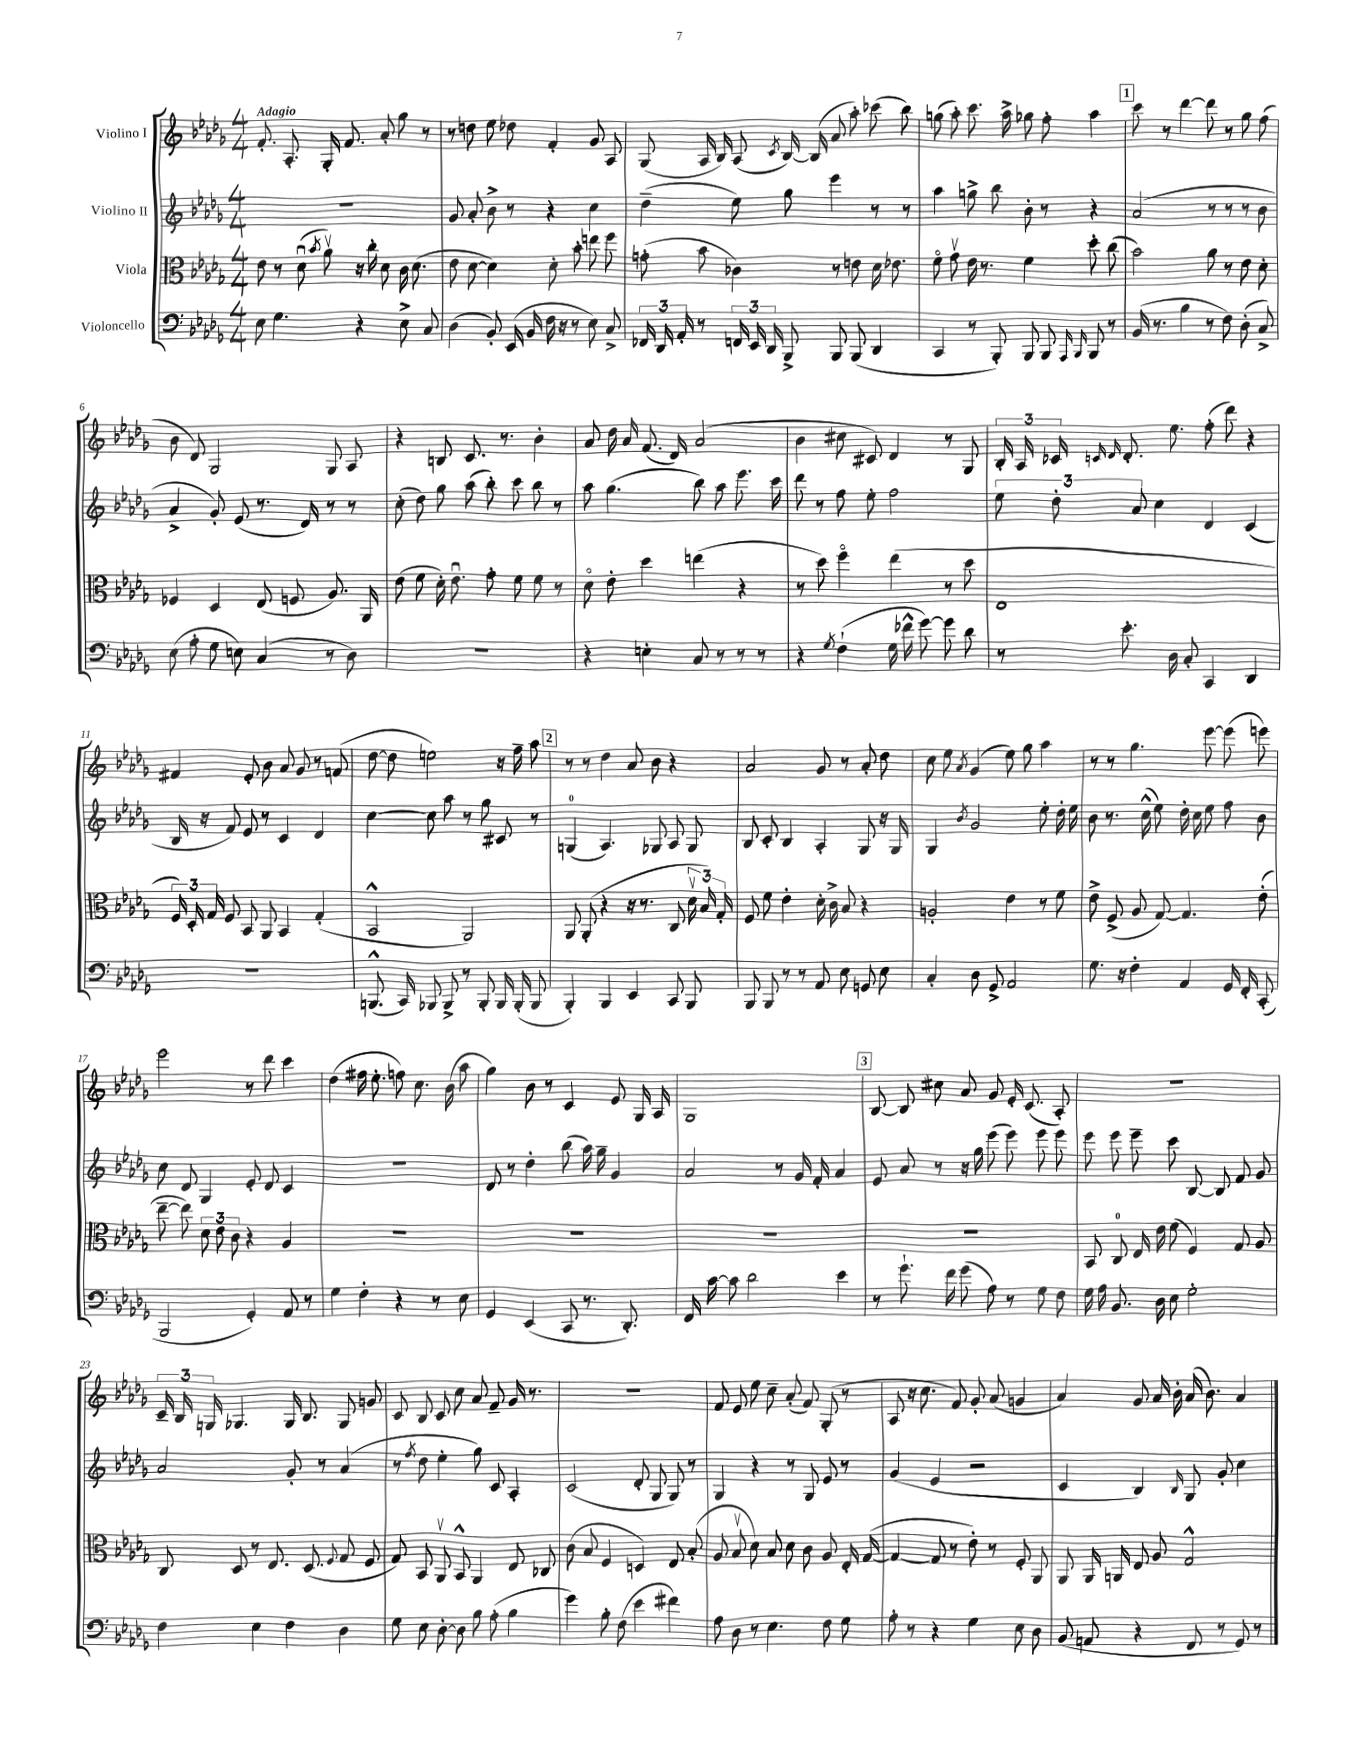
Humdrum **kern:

**kern	**kern	**kern	**kern
*part4	*part3	*part2	*part1
*staff4	*staff3	*staff2	*staff1
*I"Violoncello	*I"Viola	*I"Violino II	*I"Violino I
*clefF4	*clefC3	*clefG2	*clefG2
*k[b-e-a-d-g-]	*k[b-e-a-d-g-]	*k[b-e-a-d-g-]	*k[b-e-a-d-g-]
*M4/4	*M4/4	*M4/4	*M4/4
=1	=1	=1	=1
!	!	!	!LO:TX:a:B:t=Adagio
8E-\	8e-\	1r	8.f'/
4.G-\	8r	.	.
.	.	.	8.A-'/
.	(8d-u\	.	.
.	8qb-/	.	.
.	8a-v\)	.	16G-'/
.	.	.	8.f/
4r	16r	.	.
.	16cc'\	.	.
.	8d-\	.	8a-'/
8E-^\	16c\	.	8gg-\
.	(8.d-\	.	.
8C/	.	.	8r
=2	=2	=2	=2
(4D-\	8e-\	8g-/	8r
.	[8d-\	8a-'/	8ddn\
8BB-'/)	4d-\])	8b-^\	8ee-\
(16EE-/	.	8r	8dd-X\
16BB-/	.	.	.
16F\	8d-'\	4r	4f'/
16r	.	.	.
8r	8b-'\	.	.
8E-\)	8een\	4cc\	8g-/
8C^/	8ff\	.	8A-/
=3	=3	=3	=3
24FF-X/	(8gn'\	(4dd-~\	(8G-/
24DD-/	.	.	.
24AA-'/	.	.	.
8r	8b-\	.	16A-/
.	.	.	16B-/)
24FFn/	4c-X\)	8ee-\)	(8A-/
24EE-/	.	.	.
24DD-/	.	.	.
.	.	.	8qc/
8BBB-^/	.	8gg-\	[16B-/)
.	.	.	(16B-/]
8BBB-/	8r	4eee-\	8a-/
(8BBB-/	8en\	.	8aa-'\)
4DD-/	16d-\	8r	(8ccc-X\
.	8.e-X\	.	.
.	.	8r	8bb-\)
=4	=4	=4	=4
4CC/	8f\	4aa-\	(8ggn\
.	8g-v\	.	8aa-'\)
8r	16e-\	8ggn^\	8.ccc\
.	8.r	.	.
8BBB-'/)	.	8bb-\	.
.	.	.	16aa-^\
8BBB-/	4f\	8b-'\	8gg-X\
8BBB-/	.	8r	8ff'\
16qqAAA-/	.	.	.
16qqBBB-/	.	.	.
8BBB-/	8dd-'\	4r	4aa-\
8r	(8cc\	.	.
!!LO:REH:place=s1:t=1
=5	=5	=5	=5
(16BB-/	2b-\)	(2a-/	8ccc\
8.r	.	.	.
.	.	.	8r
4B-\	.	.	[4ddd-\
8r	8a-\	8r	8ddd-\]
8F\)	8r	8r	8r
(8D-'\	8e-\	8r	8gg-\
8C^/)	8d-'\	8b-\	(8ff\
!!LO:LB:g=z
=6	=6	=6	=6
(8E-\	4F-X/	4a-^/	8b-\
8A-'\	.	.	8d-/)
8G-\	4D-/	8g-'/)	2G-/
8En\)	.	(8e-/	.
(4C/	(8E-/	8.r	.
.	8Fn/	.	.
.	.	16d-/)	.
8r	8.A-/)	8r	8G-/
8D-\)	.	8r	8A-/
.	16AA-/	.	.
=7	=7	=7	=7
1r	(8e-\	(8cc'\	4r
.	8f\	8dd-\)	.
.	16d-'\)	8gg-\	8Bn/
.	8.e-u\	.	.
.	.	(8aa-\	8.c/
.	8g-'\	8bb-'\)	.
.	.	.	8.r
.	8f\	8ccc\	.
.	8f\	8bb-\	4b-'\
.	8r	8r	.
=8	=8	=8	=8
4r	8d-\	8aa-\	8a-/
.	8e-'\	(4.gg-\	16dd-\
.	.	.	16a-/
4En'\	4dd-\	.	(8.f/
.	.	.	16d-/)
8C/	(4een\	8bb-\)	(2a-/
8r	.	8aa-\	.
8r	4r	8.eee-\	.
8r	.	.	.
.	.	16ccc\	.
=9	=9	=9	=9
4r	8r	8ddd-\	4b-\
.	8dd-\)	8r	.
8qG-/	.	.	.
(4F`\	4ff\	8ff\	8cc#X\
.	.	8ee-'\	8c#X/)
16G-\	(4ee-\	2ff\	4d-/
16f-X^^\	.	.	.
[8g-\)	.	.	.
8g-\]	8r	.	8r
8d-\	8dd-\	.	8G-/
=10	=10	=10	=10
8r	1E-	12ee-\	24B-'/
.	.	.	24A-/
.	.	12dd-'\	24c-X/
.	.	.	16qqcn/
.	.	.	16qqd-/
8.e-'\	.	.	8.d-'/
.	.	12a-/	.
.	.	4cc\	.
16D-\	.	.	8.ee-\
8C'/	.	.	.
4CC/	.	4d-/	(8ff'\
.	.	.	8ddd-\)
4DD-/	.	(4c/	4r
!!LO:LB:g=z
=11	=11	=11	=11
1r	24F/)	16B-/	4f#X/
.	24D-'/	.	.
.	.	16r	.
.	24G-/	.	.
.	8F/	8f/)	.
.	8BB-/	8e-/	8e-'/
.	8AA-/	8r	8b-\
.	4BB-/	4c/	8a-/
.	.	.	8g-/
.	(4G-'/	4d-/	8r
.	.	.	(8fn/
=12	=12	=12	=12
(8.BBBn^^/	2BB-^^/	[4cc\	[8dd-\
.	.	.	8dd-\]
16CC/)	.	.	.
8BBB-X/	.	8cc\]	2een\)
8BBB-^/	.	8aa-\	.
8r	2AA-/)	8r	.
8BBB-'/	.	8gg-\	.
16BBB-/	.	8c#X/	16r
(16BBB-'/	.	.	16ff~\
8BBB-/	.	8r	8aa-\
!!LO:REH:place=s1:t=2
=13	=13	=13	=13
4BBB-'/)	8AA-/	(4Gn/	8r
.	(8AA-'/	.	8r
4BBB-/	4r	4.A-/)	4dd-\
4EE-/	16r	.	8a-/
.	8.r	.	.
.	.	8G-X/	8b-\
8CC/	8C/	8A-/	4r
8BBB-/	24d-v\	8G-/	.
.	24B-/)	.	.
.	24G-'/	.	.
=14	=14	=14	=14
8BBB-/	8F/	8B-/	2a-/
8BBB-/	8f\	8c'/	.
8r	4e-'\	4B-/	.
8r	.	.	.
8AA-/	16d-'\	4A-'/	8g-/
.	16c^\	.	.
8E-\	8B-/	.	8r
8GGn/	4r	8G-/	8a-'/
8E-\	.	16r	8dd-\
.	.	16G-/	.
=15	=15	=15	=15
4C'/	2An'/	4G-/	8cc\
.	.	.	8ee-\
.	.	8qb-/	8qa-/
8D-\	.	2g-/	(4g-/
8GG-^/	.	.	.
2AA-/	4e-\	.	8ee-\)
.	.	.	8gg-\
.	8r	8ee-'\	4aa-\
.	8f\	16dd-'\	.
.	.	16ee-\	.
=16	=16	=16	=16
8.G-\	8e-^\	8b-\	8r
.	(8F^/	8.r	8r
16r	.	.	.
4F'\	8A-/	.	4.gg-\
.	.	(16cc^^\	.
.	[8G-/)	8ee-\)	.
4AA-/	4.G-/]	16dd-'\	.
.	.	16cc\	.
.	.	8ee-\	[8eee-\
16GG-/	.	8ff\	(8eee-\]
16FF'/	.	.	.
(8CC'/	(8e-'\	8b-\	8eeen\)
!!LO:LB:g=z
=17	=17	=17	=17
2BBB-/	[8ee-~\	8cc\	2eee-\
.	8ee-\])	8d-/	.
.	12d-\	4G-/	.
.	12e-\	.	.
.	12c\	.	.
4GG-'/)	4r	8e-'/	8r
.	.	8d-/	8ddd-\
8AA-/	4A-/	4c/	4ccc\
8r	.	.	.
=18	=18	=18	=18
4G-\	1r	1r	(4dd-\
4F'\	.	.	16ff#X\
.	.	.	8.ee-'\
4r	.	.	8ffn\)
.	.	.	8.cc\
8r	.	.	.
.	.	.	(16b-\
8E-\	.	.	8aa-\
=19	=19	=19	=19
4GG-/	1r	8d-/	4gg-\)
.	.	8r	.
(4EE-/	.	4dd-'\	8b-\
.	.	.	8r
8CC/	.	(8bb-\	4c/
8.r	.	16aa-\)	.
.	.	16gg-~\	.
.	.	4g-/	8e-/
8.DD-'/)	.	.	.
.	.	.	16G-/
.	.	.	16A-/
=20	=20	=20	=20
16FF/	1r	2a-/	1G-
[16c\	.	.	.
8c\]	.	.	.
2d-\	.	.	.
.	.	8r	.
.	.	16g-/	.
.	.	16f'/	.
4e-\	.	4a-/	.
!!LO:REH:place=s1:t=3
=21	=21	=21	=21
8r	1r	8e-/	[8B-/
8.g-`\	.	8a-/	8B-/]
.	.	8r	8cc#X\
16f\	.	.	.
(8g-\	.	16r	8a-/
.	.	16gg-\	.
8A-\)	.	(8eee-\	8g-/
8r	.	8eee-\)	16e-'/
.	.	.	(8.c/
8G-\	.	8eee-\	.
8F\	.	8eee-\	8A-'/)
=22	=22	=22	=22
16G-\	8BB-/	8eee-\	1r
16A-\	.	.	.
8.BB-/	8C/	8eee-\	.
.	16E-/	8eee-~\	.
16D-\	16e-\	.	.
8E-\	(8f\	8ccc\	.
2G-'\	4F/)	[8B-/	.
.	.	8B-/]	.
.	8G-/	8f/	.
.	8A-/	8g-/	.
!!LO:LB:g=z
=23	=23	=23	=23
4F\	8C/	2a-/	24c~/
.	.	.	24B-/
.	.	.	24Gn/
.	8D-/	.	4.G-X/
4E-\	8r	.	.
.	8.E-/	.	.
4F\	.	8g-'/	16G-/
.	(8.D-/	.	8.B-/
.	.	8r	.
.	8qqF/	.	.
4D-\	8G-/	(4a-/	8G-/
.	8F/	.	8gn/
=24	=24	=24	=24
8G-\	8G-/)	8r	8c/
.	.	8qff/	.
8E-\	8BB-/	8dd-\	8B-/
[8D-'\	8AA-v/	4ee-'\	8c/
8D-\]	8BB-^^/	.	8cc\
8B-\	4AA-/	8gg-\)	8a-/
(8A-'\	.	8c/	8f~/
4B-\	8E-/	4A-'/	16g-/
.	.	.	8.r
.	8C-X/	.	.
=25	=25	=25	=25
4g-\)	(8c\	(2c/	1r
.	8B-/	.	.
8B-'\	4F/	.	.
(8F\	.	.	.
4e-\	4Dn/)	8d-'/	.
.	.	8G-/	.
4f#X\)	8E-/	8G-/)	.
.	(8B-'/	8r	.
=26	=26	=26	=26
8A-\	8A-/	4G-/	8f/
8D-\	8B-v/	.	8e-/
8r	8d-\)	4r	8ee-\
4.E-\	8B-/	.	8cc~\
.	8d-\	8r	(8a-'/
.	8c\	8G-/	8f/)
8F\	8A-/	8e-/	(8G-'/
8G-\	16E-'/	8r	8r
.	([16G-/	.	.
=27	=27	=27	=27
8A-'\	4G-/_	(4g-/	8A-/
8r	.	.	16r
.	.	.	8.cc\
4r	8G-/]	4e-/	.
.	8r	.	8f/)
4G-\	8e-'\)	2r	8g-'/
.	8r	.	(8a-/
8E-\	8F'/	.	4gn/
8D-\	8AA-/	.	.
=28	=28	=28	=28
(8BB-/	8AA-/	4c/	4a-/)
8AAn/	16AA-/	.	.
.	16AAn/	.	.
4r	8E-/	4B-/)	8g-/
.	8A-/	.	16a-/
.	.	.	16b-'\
.	.	16qqB-/	.
8FF/	2G-^^/	8G-/	(16a-/
.	.	.	8.b-\)
8r	.	8g-'/	.
8GG-/)	.	4cc\	4a-/
8r	.	.	.
==	==	==	==
*-	*-	*-	*-
